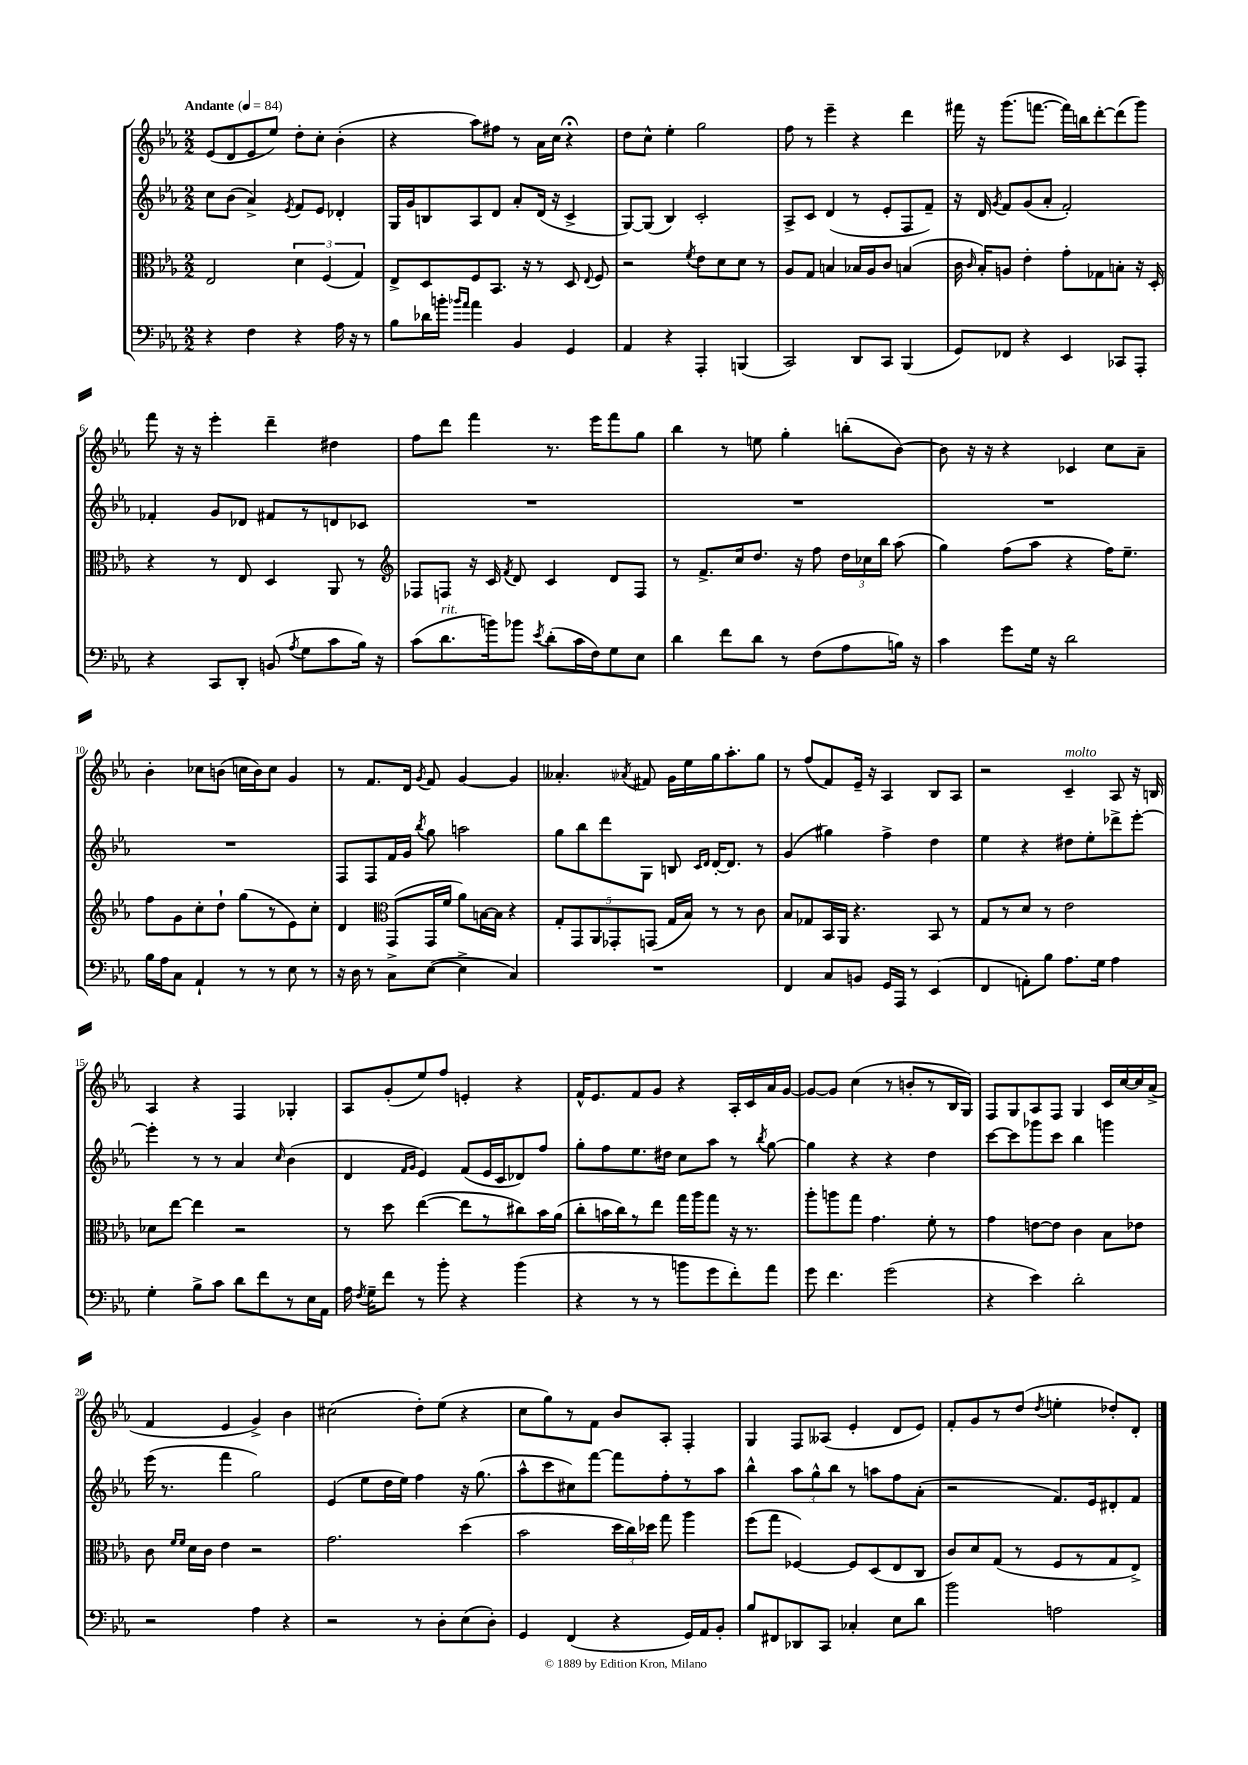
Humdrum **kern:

**kern	**kern	**kern	**kern
*staff4	*staff3	*staff2	*staff1
*clefF4	*clefC3	*clefG2	*clefG2
*k[b-e-a-]	*k[b-e-a-]	*k[b-e-a-]	*k[b-e-a-]
*M2/2	*M2/2	*M2/2	*M2/2
*MM84	*MM84	*MM84	*MM84
4r	2E-	8cc	(8e-
.	.	(8b-	8d
4F	.	4a-^)	8e-
.	.	.	8ee-)
.	.	8qe-	.
4r	6d	8f	8dd'
.	.	8e-	8cc'
.	(6F	.	.
16A-	.	4d-'	(4b-'
16r	.	.	.
.	6G)	.	.
8r	.	.	.
=	=	=	=
8B-	8E-^	16G	4r
.	.	16g	.
16d-	8D	8B	.
16b'	.	.	.
16qqb-	.	.	.
16qqa-	.	.	.
4a-	8F	8A-	8aa-)
.	8.BB-	8d	8ff#
4BB-	.	8a-'	8r
.	16r	.	.
.	8r	(16d	16a-
.	.	16r	16cc
4GG	8D	4c^	4r;
.	8qqE-	.	.
.	8F	.	.
=	=	=	=
4AA-	2r	[8G)	8dd
.	.	(8G]	8cc^^
4r	.	4B-)	4ee-'
.	8qf	.	.
4AAA-'	8e-	2c'	2gg
.	8d	.	.
(4BBB	8d	.	.
.	8r	.	.
=	=	=	=
2CC)	8A-	8A-^	8ff
.	8G	8c	8r
.	4B	(4d	4eee-~
8DD	16B-	8r	4r
.	16A-	.	.
8CC	8c	8e-'	.
(4BBB-	(4B	8F	4ddd
.	.	8f~)	.
=	=	=	=
8GG)	16c	16r	16fff#
.	16qqc	.	.
.	16B-')	16d	16r
.	.	8qg	.
8FF-	8A	8f	(8.ggg
4r	4e-'	(8g	.
.	.	.	[8.fff
.	.	8a-'	.
4EE-	8g'	2f')	16fff])
.	.	.	16bb
.	8G-	.	[8ddd'
8CC-	8B'	.	(8ddd]
8AAA-'	16r	.	8ggg)
.	16D'	.	.
=	=	=	=
4r	4r	4f-'	8fff
.	.	.	16r
.	.	.	16r
8CC	8r	8g	4eee-'
8DD'	8E-	8d-	.
(8BB	4D	8f#	4ddd~
8qA-	.	.	.
8G	.	8r	.
8c	8AA-	8d	4dd#
16B-)	8r	8c-	.
16r	.	.	.
=	=	=	=
*	*clefG2	*	*
(8c	8F-	1r	8ff
8.d	8F	.	8ddd
.	16r	.	4fff
16b)	16c	.	.
.	8qf	.	.
8b-	8d	.	.
8qe-	.	.	.
(8d'	4c	.	8.r
16c	.	.	.
16F)	.	.	16eee-
8G	8d	.	8fff
8E-	8F	.	8gg
=	=	=	=
4d	8r	1r	4bb-
.	8.f^	.	.
8f	.	.	8r
.	16cc	.	.
8d	8.dd	.	8ee
8r	.	.	4gg'
.	16r	.	.
(8F	8ff	.	.
8A-	24dd	.	(8bb'
.	24cc-	.	.
.	24bb-	.	.
16B)	(8aa-	.	[8b-)
16r	.	.	.
=	=	=	=
4c	4gg)	1r	8b-]
.	.	.	16r
.	.	.	16r
8g	(8ff	.	4r
16G	8aa-	.	.
16r	.	.	.
2d	4r	.	4c-
.	16ff)	.	8cc
.	8.ee-~	.	.
.	.	.	8a-~
=	=	=	=
16B-	8ff	1r	4b-'
16A-	.	.	.
8C	8g	.	.
4AA-`	8cc'	.	8cc-
.	8dd`	.	(8b
8r	(8gg	.	16cc
.	.	.	16b)
8r	8r	.	8cc
8E-	8e-)	.	4g
8r	8cc'	.	.
=	=	=	=
16r	4d	8F	8r
16D	.	.	.
8r	.	8F	8.f
*	*clefC3	*	*
8C^	(8GG	16f	.
.	.	16g	16d
.	.	8qbb-	8qg
([8E-	16GG	8gg	8f
.	16f	.	.
4E-^]	8a-)	2aa	[4g
.	[16B	.	.
.	16B]	.	.
4C)	4r	.	4g]
=	=	=	=
1r	10G'	8gg	4.a--'
.	10GG	.	.
.	.	8bb-	.
.	10AA-	.	.
.	.	8ddd	.
.	10GG-'	.	.
.	.	.	8qa-
.	.	8G	8f#
.	(10GG	.	.
.	16G	8B	16g
.	16B-)	.	16ee-
.	.	16qqc	.
.	.	16qqd	.
.	8r	[16d'	16gg
.	.	8.d]	8.aa-'
.	8r	.	.
.	8c	8r	8gg
=	=	=	=
4FF	8B-	(4g	8r
.	8G-	.	(8ff
8C	16BB-	4gg#)	8f)
.	16AA-	.	.
8BB	4.r	.	16e-~
.	.	.	16r
16GG	.	4ff^	4A-
16AAA-	.	.	.
8r	.	.	.
(4EE-	8BB-	4dd	8B-
.	8r	.	8A-
=	=	=	=
4FF	8G	4ee-	2r
.	8r	.	.
8AA')	8d	4r	.
8B-	8r	.	.
8.A-	2e-	8dd#	4c~
.	.	8ee-'	.
16G	.	.	.
4A-	.	8ddd-^	8A-
.	.	[8eee-'	16r
.	.	.	16B
=	=	=	=
4G'	8d-	4eee-']	4A-
.	[8ee-	.	.
8B-^	4ee-]	8r	4r
8c	.	8r	.
8d	2r	4a-	4F
8f	.	.	.
.	.	16qqcc	.
8r	.	(4b-	4G-'
16E-	.	.	.
16AA-	.	.	.
=	=	=	=
16A-	8r	4d	8A-
8qF	.	.	.
16G~	.	.	.
8f	8dd	.	(8g'
.	.	16qqf	.
.	.	16qqg	.
8r	([4ee-	4e-)	8ee-)
8b-'	.	.	8ff
4r	8ee-]	(8f	4e'
.	8r	16e-	.
.	.	16c	.
(4b-	8cc#)	8d-)	4r
.	16b-	8ff	.
.	(16a-	.	.
=	=	=	=
4r	8cc'	8gg'	16f^^
.	.	.	8.e-
.	16b	8ff	.
.	16cc)	.	.
8r	8r	8.ee-	8f
8r	8ee-	.	8g
.	.	16dd#	.
8b	16gg	8cc	4r
.	16aa-	.	.
8g	8gg	8aa-	.
8f')	16r	8r	16A-'
.	8.r	.	16c
.	.	8qbb-	.
8a-	.	[8gg	16a-
.	.	.	[16g
=	=	=	=
8g	8aa-'	4gg]	8g_
4.f	8aa	.	8g]
.	8gg	4r	(4cc
.	4.g	.	.
(2g	.	4r	8r
.	.	.	8b'
.	8f'	4dd	8r
.	8r	.	16B-
.	.	.	16G)
=	=	=	=
4r	4g	[8ccc	8F
.	.	8ccc]	8G
4e-)	[8e	8ggg-	8A-
.	8e]	8ccc	8F
2d'	4c	4bb-	4G
.	8B-	4ggg	16c
.	.	.	[16cc
.	8e-	.	16cc]
.	.	.	(16a-^
=	=	=	=
2r	8c	(16eee-	4f
.	.	8.r	.
.	16qqf	.	.
.	16qqf	.	.
.	16d	.	.
.	16c	.	.
.	4e-	4fff	4e-
4A-	2r	2gg)	4g^)
4r	.	.	4b-
=	=	=	=
2r	2.g	(4e-	(2cc#
.	.	8ee-	.
.	.	16dd	.
.	.	16ee-)	.
8r	.	4ff	8dd')
8D'	.	.	(8ee-
(8E-	(4dd	16r	4r
.	.	(8.gg	.
8D')	.	.	.
=	=	=	=
4GG	2b-	8aa-^^	8cc
.	.	8ccc	8gg)
(4FF	.	8cc#)	8r
.	.	[8fff	8f
4r	24dd	8fff]	8b-
.	24cc)	.	.
.	24dd-	.	.
.	8gg	8ff'	8A-'
16GG)	4aa-	8r	4F'
16AA-	.	.	.
8BB-'	.	8aa-	.
=	=	=	=
8B-	(8ff	4bb-^^	4G
8FF#	8gg	.	.
8DD-	[4F-)	12aa-	8F
.	.	12gg^^	.
8CC	.	.	(8A--
.	.	12bb-	.
4C-'	8F-]	8r	4e-'
.	(8D	8aa	.
8E-	8E-	8ff	8d
8d	8C	(8a-'	8e-)
=	=	=	=
2b-	8c)	2r	8f'
.	8d	.	8g
.	(8G	.	8r
.	8r	.	(8dd
.	.	.	8qdd
2A	8F	8.f)	4ee'
.	8r	.	.
.	.	16e-	.
.	8G	8d#'	8dd-')
.	8E-^)	8f	8d'
==	==	==	==
*-	*-	*-	*-
